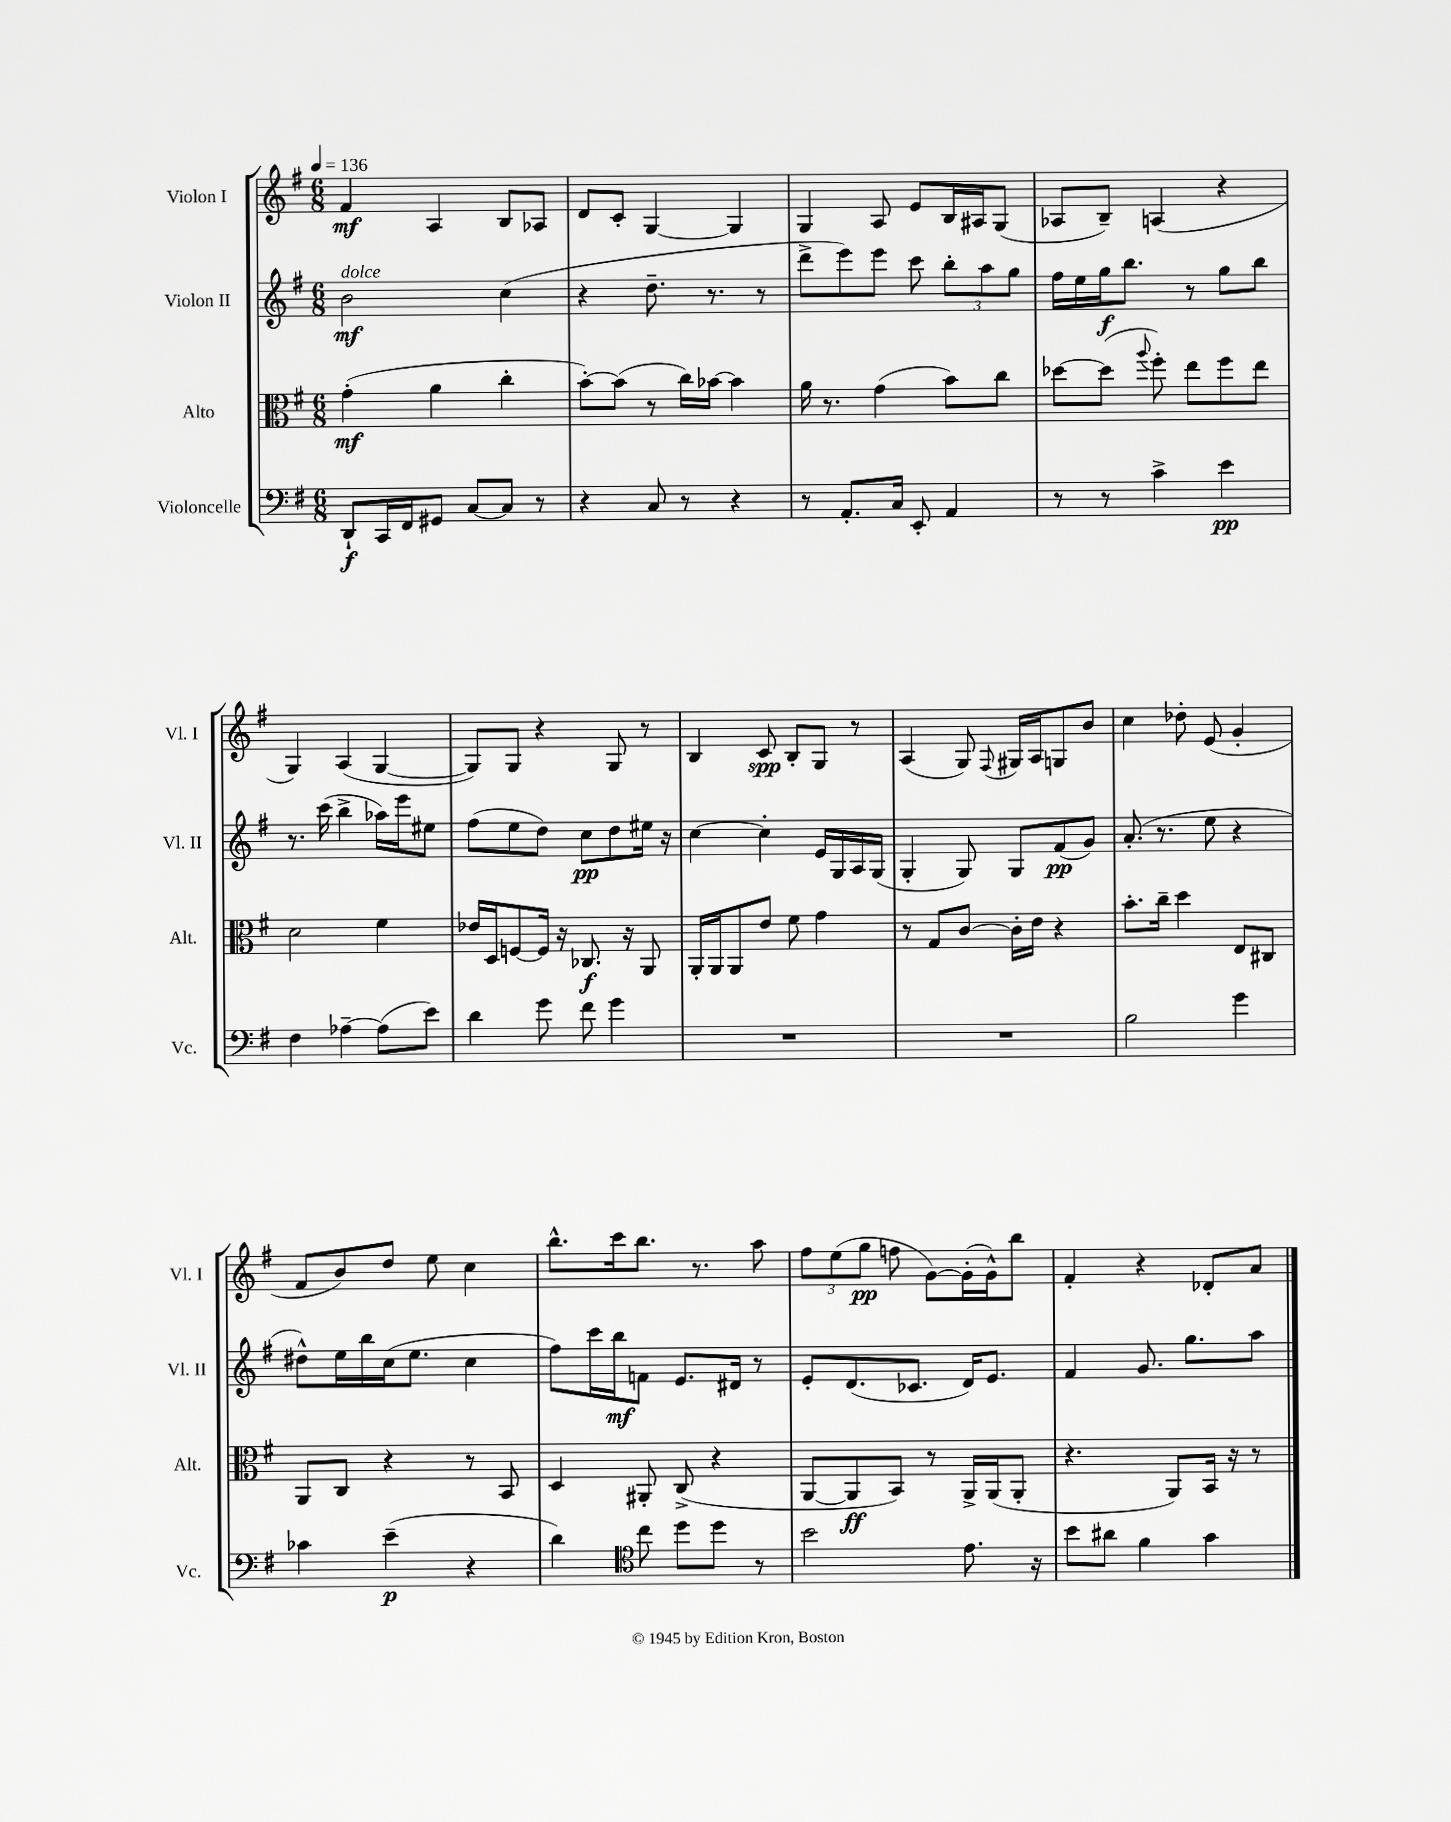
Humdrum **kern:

**kern	**kern	**kern	**kern
*staff4	*staff3	*staff2	*staff1
*clefF4	*clefC3	*clefG2	*clefG2
*k[f#]	*k[f#]	*k[f#]	*k[f#]
*M6/8	*M6/8	*M6/8	*M6/8
*MM136	*MM136	*MM136	*MM136
8DD`	(4g'	2b	4f#
16CC	.	.	.
16FF#	.	.	.
8GG#	4a	.	4A
[8C	.	.	.
8C]	4cc'	(4cc	8B
8r	.	.	8A-
=	=	=	=
4r	[8b')	4r	8d
.	(8b]	.	8c'
8C	8r	8.dd~	[4G
8r	16cc)	.	.
.	[16b-	8.r	.
4r	4b-]	.	4G]
.	.	8r	.
=	=	=	=
8r	16a	8ddd^	4G
.	8.r	.	.
8.AA'	.	8eee)	.
.	(4g	8eee	8A
16C	.	.	.
8EE'	.	8ccc	8e
4AA	8b)	12bb'	16B
.	.	.	16A#
.	.	12aa	.
.	8cc	.	(8G
.	.	12gg	.
=	=	=	=
8r	[8dd-	16ff#	8A-
.	.	16ee	.
8r	(8dd-]	16gg	8B~)
.	.	8.bb	.
.	8qqaa	.	.
4c^	8ff#')	.	(4A
.	8ee	8r	.
4e	8ff#	8gg	4r
.	8ee	8bb	.
=	=	=	=
4F#	2d	8.r	4G)
.	.	(16ccc	.
[4A-~	.	4bb^	(4A
(8A-]	4f#	16aa-)	[4G
.	.	16eee	.
8e)	.	8ee#	.
=	=	=	=
4d	16e-	(8ff#	8G])
.	16D	.	.
.	[8F	8ee	8G
8g	16F]	8dd)	4r
.	16r	.	.
8f#	8.C-	8cc	.
4g	.	8dd	8G
.	16r	.	.
.	8AA	16ee#	8r
.	.	16r	.
=	=	=	=
2.r	16AA'	[4cc	4B
.	16AA	.	.
.	8AA	.	.
.	8e	4cc']	8c
.	8f#	.	8B'
.	4g	16e	8G
.	.	16G	.
.	.	16A	8r
.	.	(16G	.
=	=	=	=
2.r	8r	4G'	(4A
.	8G	.	.
.	[8c	8G)	8G)
.	.	.	8qqF#
.	16c']	8G	16G#
.	16e	.	16A
.	4r	(8f#	8G
.	.	8g)	8b
=	=	=	=
2B	8.b'	(8.a'	4cc
.	16cc~	8.r	.
.	4dd	.	8dd-'
.	.	8ee	(8e
4g	8E	4r	4g'
.	8C#	.	.
=	=	=	=
4c-	8AA	8dd#^^)	8f#
.	8C	16ee	8b)
.	.	16bb	.
(4e~	4r	(16cc	8dd
.	.	8.ee	.
.	.	.	8ee
4r	8r	4cc	4cc
.	8BB	.	.
=	=	=	=
4d)	4D	8ff#)	8.bb^^
.	.	16ccc	.
.	.	16bb	16ccc
*clefC4	*	*	*
8cc	8AA#'	8f	8.bb
8dd	(8C^	8.e	.
.	.	.	8.r
8dd	4r	.	.
.	.	16d#	.
8r	.	8r	8aa
=	=	=	=
2b	[8AA	8e'	12ff#
.	.	.	(12ee
.	8AA]	(8.d	.
.	.	.	12gg
.	8BB)	.	8ff
.	.	8.c-	.
.	8r	.	[8g)
8.e	16AA^	16d)	(16g']
.	(16AA	8.e	16g^^)
.	8AA'	.	8bb
16r	.	.	.
=	=	=	=
8b	4.r	4f#	4f#'
8a#	.	.	.
4f#	.	8.g	4r
.	8AA)	.	.
.	.	8.gg	.
4g	16BB	.	8d-'
.	16r	.	.
.	8r	8aa	8a
==	==	==	==
*-	*-	*-	*-
